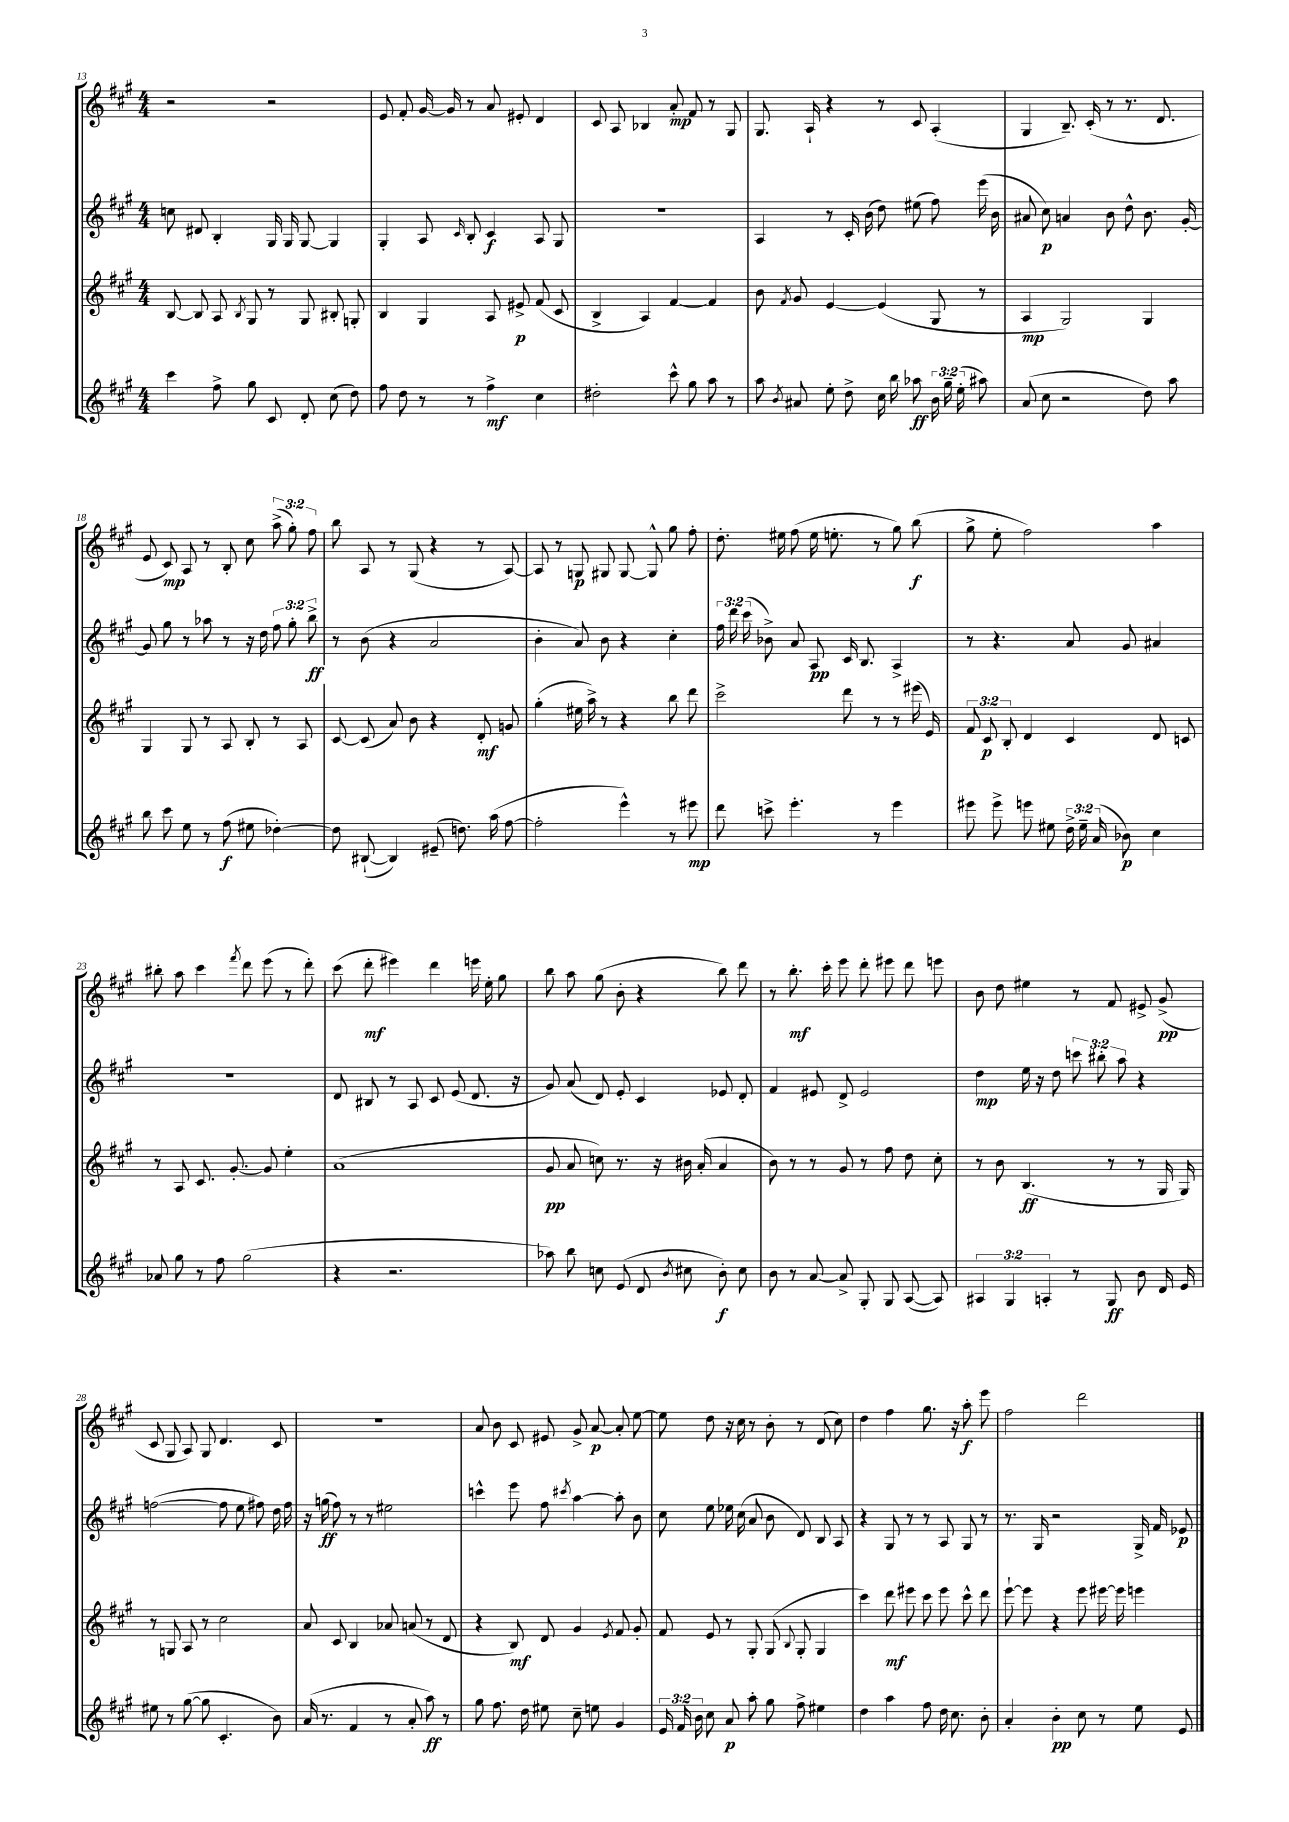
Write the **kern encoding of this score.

**kern	**kern	**kern	**kern
*staff4	*staff3	*staff2	*staff1
*clefG2	*clefG2	*clefG2	*clefG2
*k[f#c#g#]	*k[f#c#g#]	*k[f#c#g#]	*k[f#c#g#]
*M4/4	*M4/4	*M4/4	*M4/4
4ccc#	[8B	8cc	2r
.	8B]	8d#	.
8ff#^	8A	4B'	.
.	8qB	.	.
8gg#	8G#	.	.
8c#	8r	16G#	2r
.	.	16G#	.
8d'	8G#	[8G#	.
(8cc#	8B#'	4G#]	.
8dd)	8G'	.	.
=	=	=	=
8ff#	4B	4G#'	8e
8dd	.	.	8f#'
8r	4G#	8A	[16g#
.	.	.	16g#]
.	.	16qqc#	.
8r	.	8B'	8r
4ff#^	8A	4c#	8a
.	8e#^	.	8e#'
4cc#	(8f#	8A	4d
.	8c#	8G#	.
=	=	=	=
2dd#'	4B^	1r	8c#
.	.	.	8A
.	4A)	.	4B-
8ccc#^^	[4f#	.	8a'
8gg#	.	.	8f#
8aa	4f#]	.	8r
8r	.	.	8G#
=	=	=	=
8aa	8b	4A	8.G#
8qb	8qf#	.	.
8a#	8g#	.	.
.	.	.	16A`
8ee'	[4e	8r	4r
8dd^	.	16c#'	.
.	.	(16b	.
16cc#	(4e]	8dd)	8r
16bb	.	.	.
8aa-	.	(8ee#	8c#
24b	8G#	8ff#)	(4A'
24gg#~	.	.	.
(24ee'	.	.	.
8aa#)	8r	(16eee	.
.	.	16b	.
=	=	=	=
(8a	4A	8a#	4G#
8cc#	.	8cc#)	.
2r	2G#)	4a	8.B~)
.	.	.	(16c#'
.	.	8b	8r
.	.	8dd^^	8.r
8dd)	4G#	8.b	.
.	.	.	8.d
8aa	.	.	.
.	.	[16g#'	.
=	=	=	=
8bb	4G#	8g#]	8e
8ccc#	.	8gg#	8c#)
8ee	8G#	8r	8A
8r	8r	8aa-	8r
(8ff#	8A	8r	8B'
8ee#	8B'	16r	8cc#
.	.	16dd	.
[4dd-')	8r	12ff#	(12aa^
.	.	12gg#'	12gg#')
.	8A	.	.
.	.	12bb^	12ff#
=	=	=	=
8dd-]	[8c#	8r	8bb
([8B#`	(8c#]	(8b	8A
4B#])	8a)	4r	8r
.	8b	.	(8G#
(8e#~	4r	2a	4r
8.dd)	.	.	.
.	8d'	.	8r
(16aa	.	.	.
[8ff#	8g	.	[8A)
=	=	=	=
2ff#']	(4gg#'	4b'	8A]
.	.	.	8r
.	16ee#	8a)	8G
.	16aa^)	.	.
.	8r	8b	8G#
4eee^^)	4r	4r	[8G#
.	.	.	8G#^^]
8r	8bb	4cc#'	8gg#
8eee#	8ddd	.	8ff#'
=	=	=	=
8ddd	2ccc#^	24ff#	8.dd'
.	.	24ddd	.
.	.	(24ccc#	.
8ccc^	.	8b-^)	.
.	.	.	16ee#
4.eee'	.	8a	(8ff#
.	.	8A	16ee#
.	.	.	8.ee'
.	8ddd	16c#	.
.	.	8.B	.
8r	8r	.	8r
4eee	8r	4A^	8gg#)
.	(16eee#	.	(8bb
.	16e)	.	.
=	=	=	=
8eee#	12f#	8r	8gg#^
.	12c#	.	.
8eee#^	.	4.r	8ee'
.	12B'	.	.
8eee	4d	.	2ff#)
8ee#	.	.	.
24dd^	4c#	8a	.
24ee#~	.	.	.
(24a	.	.	.
8b-)	.	8g#	.
4cc#	8d	4a#	4aa
.	8c	.	.
=	=	=	=
8a-	8r	1r	8bb#'
8gg#	8A	.	8aa
8r	8.c#	.	4ccc#
8ff#	.	.	.
.	[8.g#'	.	.
.	.	.	8qfff#
(2gg#	.	.	8ddd
.	8g#]	.	(8eee
.	4ee'	.	8r
.	.	.	8ddd')
=	=	=	=
4r	(1a	8d	(8ccc#
.	.	8B#	8ddd'
2.r	.	8r	4eee#)
.	.	8A	.
.	.	8c#	4ddd
.	.	(8e	.
.	.	8.d	16eee
.	.	.	16ee'
.	.	.	8gg#
.	.	16r	.
=	=	=	=
8aa-)	8g#	8g#)	8bb
8bb	8a	(8a	8aa
8cc	8cc)	8d)	(8gg#
(8e	8.r	8e'	8b'
8d	.	4c#	4r
.	16r	.	.
8qb	.	.	.
8cc#	16b#	.	.
.	(16a'	.	.
8b')	4a	8e-	8bb)
8cc#	.	8d'	8ddd
=	=	=	=
8b	8b)	4f#	8r
8r	8r	.	8.bb'
[8a	8r	8e#	.
.	.	.	16ccc#'
8a^]	8g#	8d^	8eee
8G#'	8r	2e#	8ddd'
8G#	8ff#	.	8eee#
([8A	8dd	.	8ddd
8A])	8cc#'	.	8eee
=	=	=	=
6A#	8r	4dd	8b
.	8b	.	8dd
6G#	.	.	.
.	(4.B	16ee	4ee#
.	.	16r	.
6A'	.	.	.
.	.	8dd	.
8r	.	12ccc	8r
.	.	12bb#'	.
8G#	8r	.	8f#
.	.	12aa	.
8b	8r	4r	8e#^
16d	16G#	.	(8g#^
16e	16G#)	.	.
=	=	=	=
8ee#	8r	([2ff	8c#
8r	8G	.	8G#
([8gg#	8A	.	8A)
8gg#]	8r	.	8G#
4.c#'	2cc#	8ff]	4.d
.	.	8ee	.
.	.	8ff#)	.
8b)	.	16dd	8c#
.	.	16ff#	.
=	=	=	=
(16a	8a	16r	1r
8.r	.	(16gg	.
.	8c#	8ff#)	.
4f#	4B	8r	.
.	.	8r	.
8r	8a-	2ee#	.
8a'	(8a	.	.
8aa)	8r	.	.
8r	8d	.	.
=	=	=	=
8gg#	4r	4ccc^^	8a
8.ff#	.	.	8b
.	8B)	8eee	8c#
16dd	.	.	.
8ee#	8d	8ff#	8e#
.	.	8qccc#	.
8cc#~	4g#	[4aa	8g#^
8ee	.	.	[8a
.	8qe	.	.
4g#	8f#	8aa']	8a']
.	8g#'	8b	[8ee
=	=	=	=
24e	8f#	8cc#	8ee]
24f#	.	.	.
24b	.	.	.
8cc#	8e	8ee	8dd
8a	8r	16ee-	16r
.	.	(16cc#	16cc#
8aa'	8G#'	8a	8r
8gg#	(8G#	8b	8b'
.	8qqB	.	.
8ff#^	8G#'	8d)	8r
4ee#	4G#	8B	(8d
.	.	8A	8cc#)
=	=	=	=
4dd	4ccc#)	4r	4dd
4aa	8ddd	8G#	4ff#
.	8eee#	8r	.
8ff#	8ccc#	8r	8.gg#
16dd	8eee#	8A	.
8.cc#	.	.	16r
.	8ccc#^^	8G#	8aa'
8b'	8ddd	8r	8eee
=	=	=	=
4a'	[8eee`	8.r	2ff#
.	8eee]	.	.
.	.	16G#	.
4b'	4r	2r	.
8cc#	8eee	.	2ddd
8r	[16eee#	.	.
.	16eee#]	.	.
8ee	4eee	16G#^	.
.	.	16f#	.
8e	.	8e-	.
==	==	==	==
*-	*-	*-	*-
